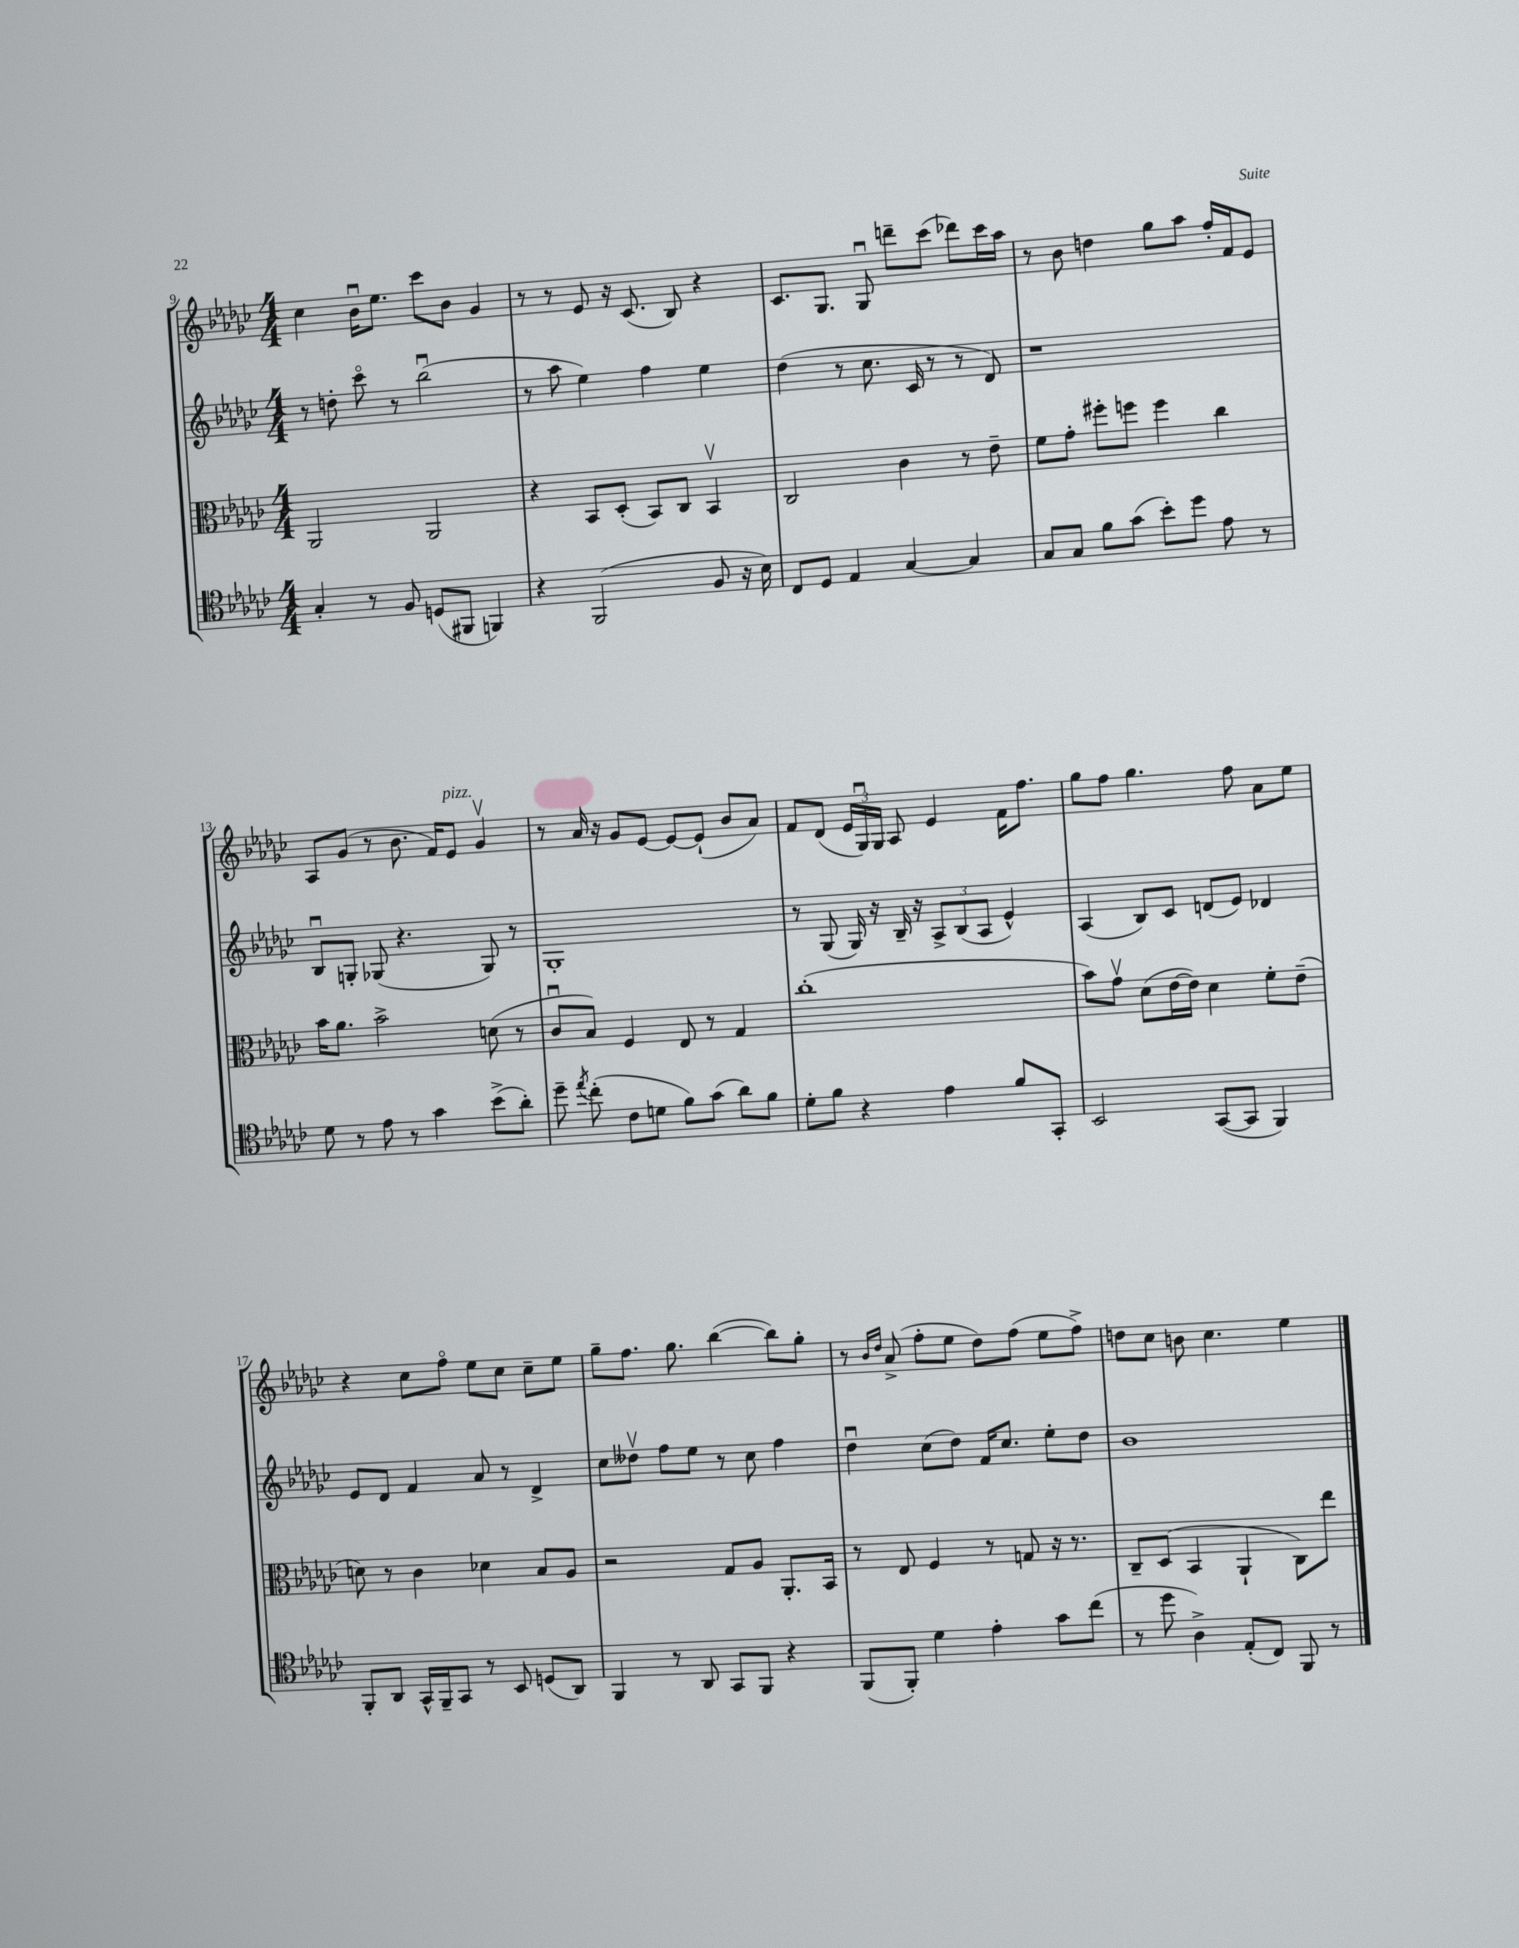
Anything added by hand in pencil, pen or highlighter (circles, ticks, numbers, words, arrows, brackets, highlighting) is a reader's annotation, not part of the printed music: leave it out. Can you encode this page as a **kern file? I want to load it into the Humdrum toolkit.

**kern	**kern	**kern	**kern
*staff4	*staff3	*staff2	*staff1
*clefC4	*clefC3	*clefG2	*clefG2
*k[b-e-a-d-g-c-]	*k[b-e-a-d-g-c-]	*k[b-e-a-d-g-c-]	*k[b-e-a-d-g-c-]
*M4/4	*M4/4	*M4/4	*M4/4
4G-'	2AA-	8r	4cc-
.	.	8dd'	.
8r	.	8ccc-o	16b-u
.	.	.	8.ee-
8F	.	8r	.
(8D	2AA-	(2bb-u	8ccc-
8FF#	.	.	8b-
4FF)	.	.	4g-
=	=	=	=
4r	4r	8r	8r
.	.	8aa-	8r
(2FF	8BB-	4ee-)	8e-
.	(8D-'	.	16r
.	.	.	(8.c-
.	8BB-)	4ff	.
.	8C-	.	8B-)
8F	4BB-v	4ee-	4r
16r	.	.	.
16B-)	.	.	.
=	=	=	=
8C-	2C-	(4dd-	8.c-
8D-	.	.	.
.	.	.	8.G-
4E-	.	8r	.
.	.	8.cc-	8G-u
[4G-	4c-	.	8ddd~
.	.	16c-	.
.	.	8r	(8ccc-
4G-]	8r	8r	8ddd-)
.	8e-~	8d-)	16ccc-
.	.	.	16aa-
=	=	=	=
8G-	8f	1r	8r
8G-	8g-'	.	8b-
8f	8ff#'	.	4dd
(8g-	8ff	.	.
8b-')	4ff	.	8gg-
8dd-	.	.	8aa-
8e-	4cc-	.	16ff'
.	.	.	16f
8r	.	.	8e-
=	=	=	=
8d-	16b-	8B-u	8A-
.	8.a-	.	.
8r	.	8G'	(8g-
8e-	2b-^	(8G-	8r
8r	.	4.r	8.b-
4g-	.	.	.
.	.	.	16f)
.	.	.	8e-
(8b-^	(8d	8G-)	4g-v
8a-')	8r	8r	.
=	=	=	=
8dd-~	8c-u	1G-'	8r
8qee-	.	.	.
(8cc-'	8B-)	.	16a-
.	.	.	16r
8c-	4F	.	8g-
8d	.	.	[8e-
8f)	8E-	.	8e-_
(8g-	8r	.	(8e-`]
8a-)	4G-	.	8b-
8f	.	.	8a-)
=	=	=	=
8d-'	(1cc-'	8r	8f
8f	.	(8G-	(8d-
4r	.	16G-)	24e-
.	.	.	24G-u)
.	.	16r	.
.	.	.	24G-
.	.	16B-~	8A-
.	.	16r	.
4e-	.	12A-^	4e-
.	.	(12B-	.
.	.	12A-	.
8f	.	4e-^^)	16f
.	.	.	8.ff
8GG-'	.	.	.
=	=	=	=
2BB-	8b-)	(4A-	8gg-
.	8g-v	.	8ff
.	(8d-	8B-)	4.gg-
.	[16e-	8c-	.
.	16e-])	.	.
([8GG-	4d-	(8d	.
8GG-]	.	8e-)	8ff
4FF)	8f'	4d-	8a-
.	(8e-~	.	8ee-
=	=	=	=
8FF'	8d)	8e-	4r
8AA-	8r	8d-	.
16GG-^^	4c-	4f	8cc-
16FF~	.	.	.
8GG-	.	.	8ffo
8r	4d-	8a-	8ee-
8BB-	.	8r	8cc-
(8D	8B-	4d-^	8cc-~
8AA-)	8A-	.	8ee-
=	=	=	=
4FF	2r	8cc-	8gg-~
.	.	8dd--v	8.ff
8r	.	8ff	.
.	.	.	8.gg-
8AA-	.	8ee-	.
8GG-	8G-	8r	([4bb-
8FF	8A-	8cc-	.
4r	8.AA-'	4ff	8bb-])
.	.	.	8gg-'
.	16BB-	.	.
=	=	=	=
(8FF	8r	4dd-u	8r
.	.	.	16qqb-
.	.	.	16qqdd-
8FF')	8E-	.	(8a-^
4d-	4F	(8cc-	8ff'
.	.	8dd-)	8ee-
4e-'	8r	16f	8dd-)
.	.	8.cc-	.
.	8G	.	(8ff
8g-	16r	8ee-'	8ee-
.	8.r	.	.
(8cc-	.	8dd-	8ff^)
=	=	=	=
8r	8C-~	1b-	8dd
8dd-	(8D-	.	8cc-
4A-^)	4BB-	.	8b
.	.	.	4.cc-
(8E-'	4AA-`	.	.
8C-)	.	.	.
8FF	8C-)	.	4ee-
8r	8ee-	.	.
==	==	==	==
*-	*-	*-	*-
